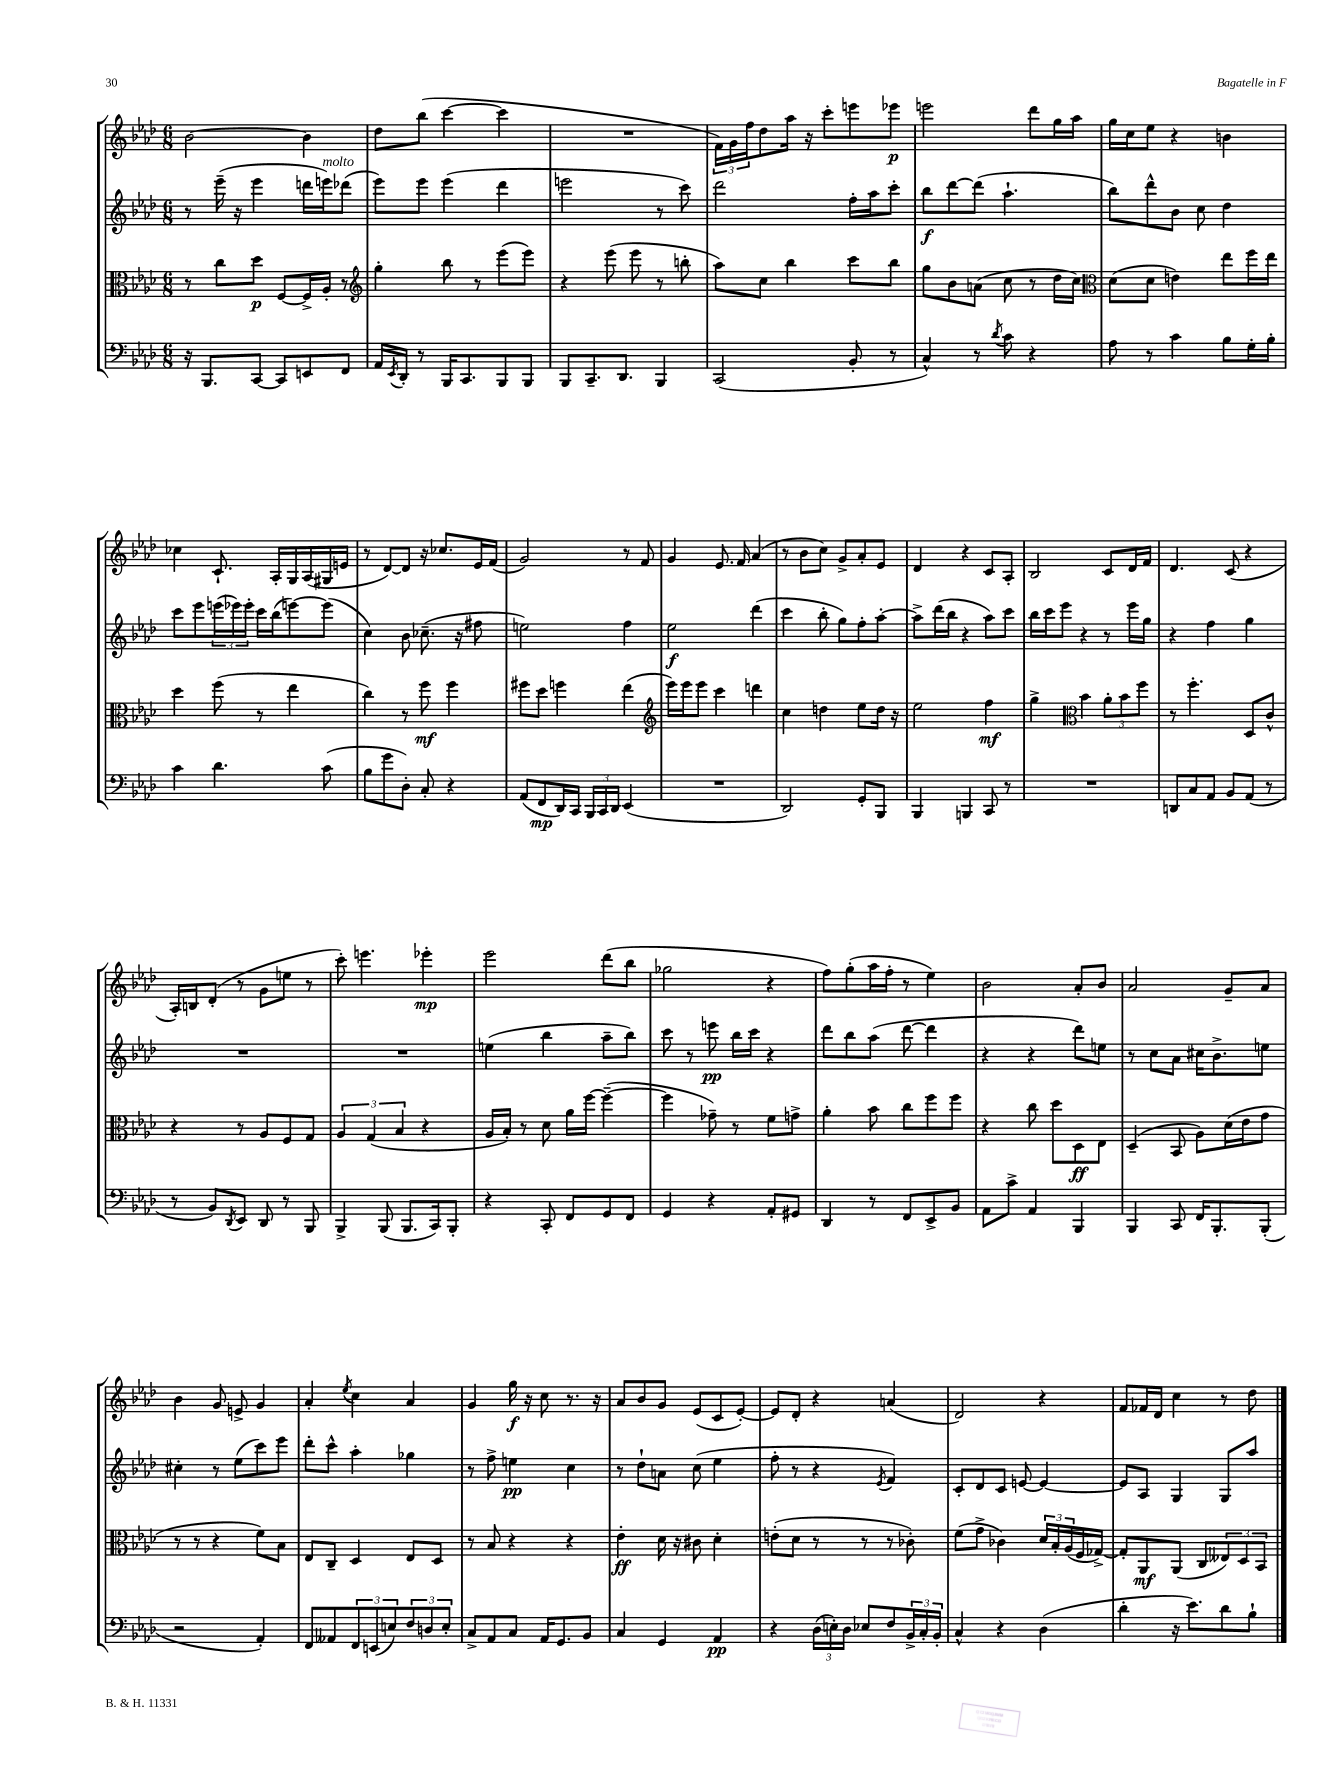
<<
\new StaffGroup <<
\new Staff = "s0" {
    \clef treble \key aes \major \numericTimeSignature \time 6/8
    bes'2~ bes'4 |
    des''8 bes''8( c'''4~ c'''4 |
    R2. |
    \tuplet 3/2 { f'16) g'16 f''16 } des''8 aes''16 r16 c'''8-. e'''8 ees'''8\p |
    e'''2 des'''8 g''16 aes''16 |
    g''16 c''16 ees''8 r4 b'4 |
    ces''4 c'8.-! aes16-. g16 aes16( gis16 e'16 |
    r8 des'8~) des'8 r16 ces''8. ees'16 f'16( |
    g'2) r8 f'8 |
    g'4 ees'8. f'16 aes'4( |
    r8 bes'8 c''8) g'8-> aes'8-. ees'8 |
    des'4 r4 c'8 aes8-. |
    bes2 c'8 des'16 f'16 |
    des'4. c'8( r4 |
    aes16-.) b16 des'8-.( r8 g'8 e''8 r8 |
    c'''8-.) e'''4. ees'''4-.\mp |
    ees'''2 des'''8( bes''8 |
    ges''2 r4 |
    f''8) g''8-.( aes''16 f''16-. r8 ees''4) |
    bes'2 aes'8-. bes'8 |
    aes'2 g'8-- aes'8 |
    bes'4 g'8 e'8-> g'4 |
    aes'4-. \acciaccatura { ees''8 } c''4 aes'4 |
    g'4 g''16\f r16 c''8 r8. r16 |
    aes'8 bes'8 g'8 ees'8( c'8 ees'8~-.) |
    ees'8 des'8-. r4 a'4( |
    des'2) r4 |
    f'8 fes'16 des'16 c''4 r8 des''8 \bar "|." |
}
\new Staff = "s1" {
    \clef treble \key aes \major \numericTimeSignature \time 6/8
    r8 ees'''16--( r16 ees'''4 d'''16 e'''16^\markup { \italic "molto" }) des'''8( |
    ees'''8) ees'''8 ees'''4( des'''4 |
    e'''2 r8 c'''8) |
    des'''2 f''16-. aes''16 c'''8-. |
    bes''8\f des'''8~ des'''8( aes''4.-! |
    bes''8) des'''8-^ bes'8 c''8 des''4 |
    c'''8 ees'''8 \tuplet 3/2 { e'''16( ees'''16) ees'''16-. } c'''16 bes''16( e'''8~) e'''8( |
    c''4) bes'8 ces''8.--( r16 fis''8 |
    e''2) f''4 |
    ees''2\f des'''4( |
    c'''4 bes''8-. g''8) f''8-. aes''8~-. |
    aes''8-> des'''16( bes''16 r4 aes''8) c'''8 |
    bes''16 c'''16 ees'''8 r4 r8 ees'''16 g''16 |
    r4 f''4 g''4 |
    R2. |
    R2. |
    e''4( bes''4 aes''8-- bes''8) |
    c'''8 r8 e'''8\pp bes''16 c'''16 r4 |
    des'''8 bes''8 aes''8( des'''8~ des'''4 |
    r4 r4 des'''8) e''8 |
    r8 c''8 aes'8 cis''16 bes'8.-> e''8 |
    cis''4-. r8 ees''8( c'''8) ees'''8 |
    des'''8-. c'''8-^ aes''4-. ges''4 |
    r8 f''8-> e''4\pp c''4 |
    r8 des''8-! a'8 c''8( ees''4 |
    f''8-. r8 r4 \acciaccatura { ees'8 } f'4) |
    c'8-. des'8 c'8 e'8~ e'4~ |
    e'8 aes8 g4 g8 aes''8 \bar "|." |
}
\new Staff = "s2" {
    \clef alto \key aes \major \numericTimeSignature \time 6/8
    r8 c''8 des''8\p f8~ f16-> aes16-. r8 |
    \clef treble g''4-. bes''8 r8 ees'''8( ees'''8) |
    r4 ees'''8( ees'''8 r8 b''8-. |
    aes''8) c''8 bes''4 c'''8 bes''8 |
    g''8 bes'8 a'8( c''8 r8 des''16 c''16) |
    \clef alto des'8( des'8 e'4) ees''8 f''16 ees''16 |
    des''4 f''8( r8 ees''4 |
    c''4) r8 f''8\mf f''4 |
    fis''8 des''8 f''4 ees''4( |
    \clef treble ees'''16) ees'''16 ees'''8 c'''4 d'''4 |
    c''4 d''4 ees''8 d''16 r16 |
    ees''2 f''4\mf |
    g''4-> \clef alto bes'4 \tuplet 3/2 { aes'8-. bes'8 f''8 } |
    r8 f''4.-. des8 c'8-^ |
    r4 r8 aes8 f8 g8 |
    \tuplet 3/2 { aes4 g4( bes4 } r4 |
    aes16 bes16-.) r8 des'8 aes'16 f''16~ f''4~--( |
    f''4 ges'8--) r8 f'8 g'8-> |
    aes'4-. bes'8 c''8 f''8 f''8 |
    r4 c''8 des''8 des8\ff ees8 |
    des4--( bes,8 aes8) des'16( ees'16 g'8 |
    r8 r8 r4 f'8) bes8 |
    ees8 c8-- des4 ees8 des8 |
    r8 bes8 r4 r4 |
    ees'4-.\ff des'16 r16 cis'8 des'4-. |
    e'8-.( des'8 r8 r8 r8 ces'8-.) |
    f'8( g'8-> ces'4) \tuplet 3/2 { des'16 bes16-. aes16( } f16 ges16~->) |
    ges8-. aes,8\mf aes,8( c8 \tuplet 3/2 { eeses8) des8 bes,8 } \bar "|." |
}
\new Staff = "s3" {
    \clef bass \key aes \major \numericTimeSignature \time 6/8
    r16 bes,,8. c,8~ c,8 e,8 f,8 |
    aes,16 \acciaccatura { ees,8 } des,16-. r8 bes,,16 c,8. bes,,8 bes,,8 |
    bes,,8 c,8.-- des,8. bes,,4 |
    c,2( bes,8-. r8 |
    c4-^) r8 \acciaccatura { des'8 } c'8 r4 |
    aes8 r8 c'4 bes8 g16-. bes16-. |
    c'4 des'4. c'8( |
    bes8 g'8 des8-.) c8-. r4 |
    aes,8( f,8\mp des,16) c,16 \tuplet 3/2 { bes,,16 c,16 des,16 } ees,4( |
    R2. |
    des,2) g,8-. bes,,8 |
    bes,,4 b,,4 c,8 r8 |
    R2. |
    d,8 c8 aes,8 bes,8 aes,8( r8 |
    r8 bes,8) \acciaccatura { des,8 } ees,8 des,8 r8 bes,,8 |
    bes,,4-> bes,,8( bes,,8. c,16) bes,,8-. |
    r4 c,8-. f,8 g,8 f,8 |
    g,4 r4 aes,8-. gis,8 |
    des,4 r8 f,8 ees,8-> bes,8 |
    aes,8 c'8-> aes,4 bes,,4 |
    bes,,4 c,8 f,16 bes,,8.-. bes,,8-.( |
    r2 aes,4-.) |
    f,8 aeses,8 \tuplet 3/2 { f,8 e,8( e8) } \tuplet 3/2 { f8 d8 e8-. } |
    c8-> aes,8 c8 aes,16 g,8. bes,8 |
    c4 g,4 aes,4\pp |
    r4 \tuplet 3/2 { des16( e16-.) des16 } ees8 f8 \tuplet 3/2 { bes,16-> c16-. bes,16-. } |
    c4-^ r4 des4( |
    des'4-. r16 ees'8.) des'8 bes8-! \bar "|." |
}
>>
>>
\layout { \context { \Score \remove "Bar_number_engraver" } }
